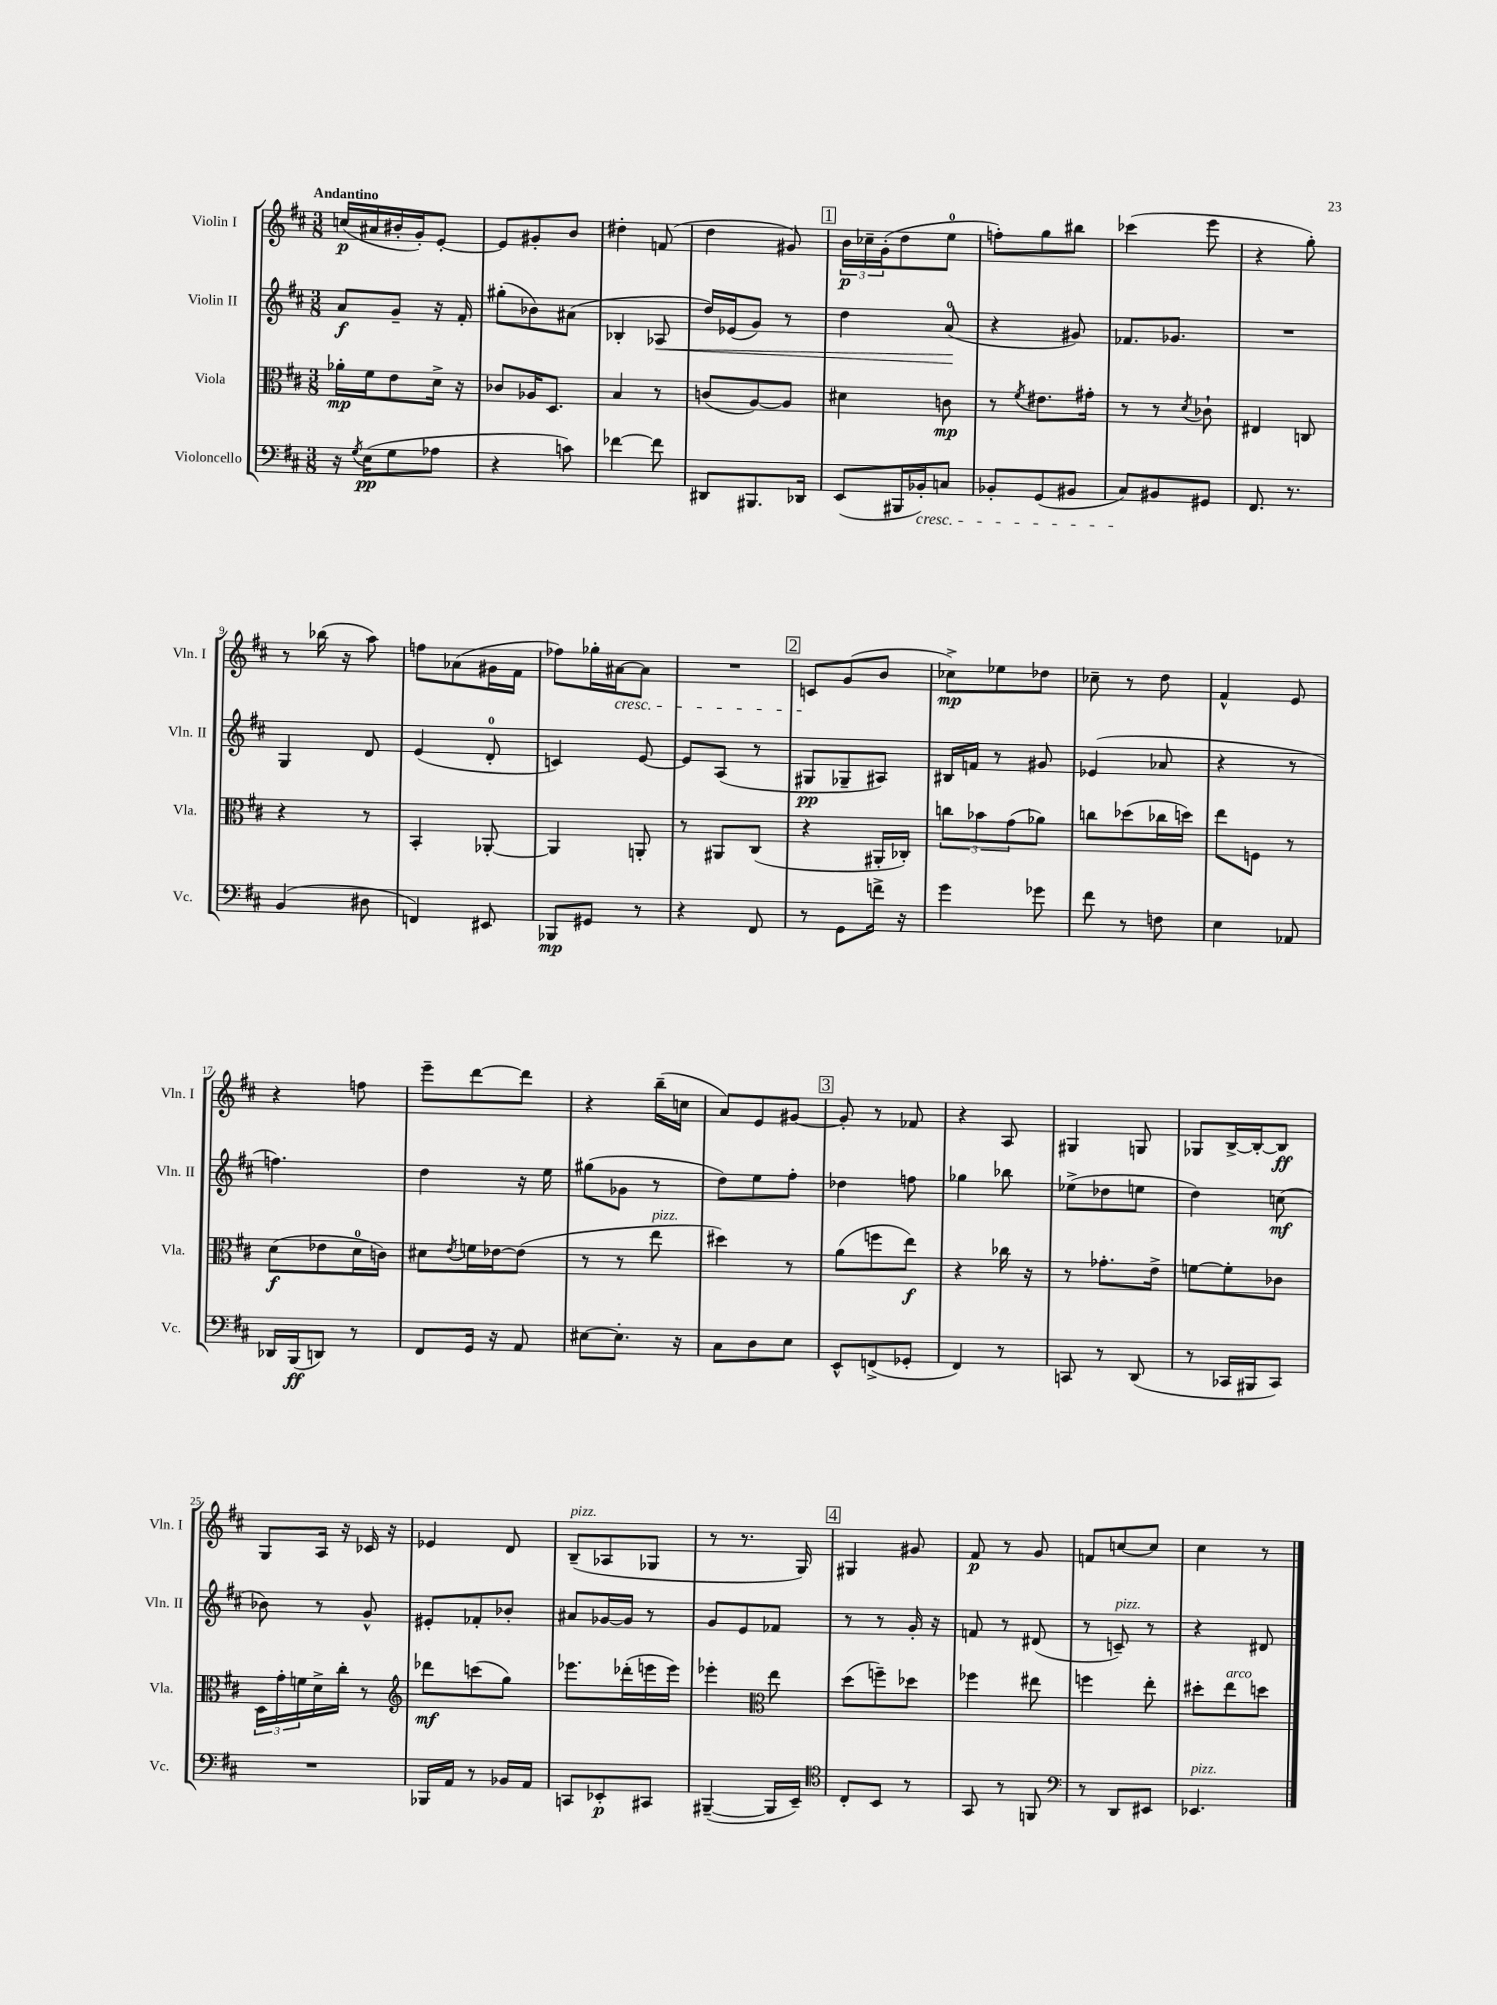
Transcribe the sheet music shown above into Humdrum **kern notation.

**kern	**dynam	**kern	**dynam	**kern	**dynam	**kern	**dynam
*part4	*part4	*part3	*part3	*part2	*part2	*part1	*part1
*staff4	*staff4	*staff3	*staff3	*staff2	*staff2	*staff1	*staff1
*I"Violoncello	*	*I"Viola	*	*I"Violin II	*	*I"Violin I	*
*I'Vc.	*	*I'Vla.	*	*I'Vln. II	*	*I'Vln. I	*
*clefF4	*	*clefC3	*	*clefG2	*	*clefG2	*
*k[f#c#]	*	*k[f#c#]	*	*k[f#c#]	*	*k[f#c#]	*
*M3/8	*	*M3/8	*	*M3/8	*	*M3/8	*
=1	=1	=1	=1	=1	=1	=1	=1
!	!	!	!	!	!	!LO:TX:a:B:t=Andantino	!
16r	.	16a-X'\LL	mp	8a/L	f	(16ccn/LL	p
8qG/	.	.	.	.	.	.	.
(16E\KL	pp	16f#\J	.	.	.	16a#X/	.
8G\	.	8e\	.	8g~/J	.	16b#X'/	.
.	.	.	.	.	.	16g'/J)	.
8A-X\J	.	16d^\Jk	.	16r	.	[8e'/J	.
.	.	16r	.	16f#'/	.	.	.
=2	=2	=2	=2	=2	=2	=2	=2
4r	.	8c-X/L	.	(8gg#X'\L	.	8e/L]	.
.	.	16A-X/K	.	8b-X\)	.	8g#X'/	.
.	.	8.D/J	.	.	.	.	.
8cn\)	.	.	.	(8a#X\J	.	8b/J	.
=3	=3	=3	=3	=3	=3	=3	=3
[4f-X\	.	4B/	.	4B-X'/	.	4dd#X'\	.
!	!	!	!	!	!LO:HP:b	!	!
8f-\]	.	8r	.	8A-X/	<	(8fn/	.
=4	=4	=4	=4	=4	=4	=4	=4
8DD#X/L	.	(8cn/L	.	16dd/LL)	.	4dd\	.
.	.	.	.	(16e-X/J	.	.	.
8.BBB#X/	.	[8A/)	.	8g/J)	.	.	.
.	.	8A/J]	.	8r	.	8g#X/)	.
16DD-X/Jk	.	.	.	.	.	.	.
!!LO:REH:place=s1:t=1
=5	=5	=5	=5	=5	=5	=5	=5
(8EE/L	.	4d#X\	.	4dd\	.	24b\LL	p
.	.	.	.	.	.	24cc-X~\	.
.	.	.	.	.	.	(24g'\J	.
16BBB#X/L	.	.	.	.	.	8dd\	.
!LO:TX:b:i:t=cresc.	!	!	!	!	!	!	!
16BB-X'/J)	.	.	.	.	.	.	.
8Cn/J	.	8cn\	mp	(8a/	.	8ee\J	.
.	.	.	.	.	[	.	.
=6	=6	=6	=6	=6	=6	=6	=6
8BB-X'/L	.	8r	.	4r	.	8ffn'\L)	.
.	.	8qf#/	.	.	.	.	.
(8GG/	.	8.e#X\L	.	.	.	8gg\	.
8BB#X/J	.	.	.	8g#X/)	.	8bb#X\J	.
.	.	16g#X'\Jk	.	.	.	.	.
=7	=7	=7	=7	=7	=7	=7	=7
8C#/L)	.	8r	.	8.f-X/L	.	(4ccc-X\	.
8BB#X/	.	8r	.	.	.	.	.
.	.	.	.	8.g-X/J	.	.	.
.	.	8qd/	.	.	.	.	.
8GG#X/J	.	8c-X`\	.	.	.	8eee\	.
=8	=8	=8	=8	=8	=8	=8	=8
8.FF#/	.	4E#X/	.	4.r	.	4r	.
8.r	.	.	.	.	.	.	.
.	.	8Cn/	.	.	.	8gg'\)	.
!!LO:LB:g=z
=9	=9	=9	=9	=9	=9	=9	=9
(4BB/	.	4r	.	4G/	.	8r	.
.	.	.	.	.	.	(16bb-X\	.
.	.	.	.	.	.	16r	.
8D#X\	.	8r	.	8d/	.	8aa\)	.
=10	=10	=10	=10	=10	=10	=10	=10
4FFn/)	.	4BB'/	.	(4e/	.	8ffn\L	.
.	.	.	.	.	.	(8a-X\	.
8EE#X/	.	[8AA-X'/	.	8d'/	.	16g#X\L	.
.	.	.	.	.	.	16f#\JJ	.
=11	=11	=11	=11	=11	=11	=11	=11
8BBB-X/L	mp	4AA-/]	.	4cn/)	.	8ff-X\L)	.
8GG#X/J	.	.	.	.	.	16gg-X'\L	.
!	!	!	!	!	!	!LO:TX:b:i:t=cresc.	!
.	.	.	.	.	.	[16a#X\J	.
8r	.	8AAn'/	.	[8e/	.	8a#\J]	.
=12	=12	=12	=12	=12	=12	=12	=12
4r	.	8r	.	8e/L]	.	4.r	.
.	.	8AA#X/L	.	(8A/J	.	.	.
8FF#/	.	(8C#/J	.	8r	.	.	.
!!LO:REH:place=s1:t=2
=13	=13	=13	=13	=13	=13	=13	=13
8r	.	4r	.	8G#X/L	pp	8cn/L	.
8GG\L	.	.	.	8G-X~/	.	(8g/	.
16fn^\Jk	.	16AA#X'/LL	.	8A#X/J)	.	8b/J	.
16r	.	16C-X'/JJ)	.	.	.	.	.
=14	=14	=14	=14	=14	=14	=14	=14
4g\	.	12ccn\L	.	16B#X/LL	.	8cc-X^\L)	mp
.	.	.	.	16fn/JJ	.	.	.
.	.	12b-X\	.	.	.	.	.
.	.	.	.	8r	.	8ee-X\	.
.	.	(12g\	.	.	.	.	.
8g-X\	.	8a-X\J)	.	8g#X/	.	8dd-X\J	.
=15	=15	=15	=15	=15	=15	=15	=15
8f#\	.	8ccn\L	.	(4e-X/	.	8cc-X~\	.
8r	.	(8dd-X\	.	.	.	8r	.
8Fn\	.	16cc-X\L	.	8a-X/	.	8dd\	.
.	.	16ddn\JJ)	.	.	.	.	.
=16	=16	=16	=16	=16	=16	=16	=16
4E\	.	8ee\L	.	4r	.	4f#^^/	.
.	.	8Fn\J	.	.	.	.	.
8AA-X/	.	8r	.	8r	.	8e/	.
!!LO:LB:g=z
=17	=17	=17	=17	=17	=17	=17	=17
16DD-X/LL	.	(8d\L	f	4.ffn\)	.	4r	.
(16BBB/J	ff	.	.	.	.	.	.
8DDn/J)	.	8e-X\	.	.	.	.	.
8r	.	16d\L	.	.	.	8ffn\	.
.	.	16cn\JJ)	.	.	.	.	.
=18	=18	=18	=18	=18	=18	=18	=18
8FF#/L	.	8d#X\L	.	4dd\	.	8eee~\L	.
.	.	8qe/	.	.	.	.	.
16GG/Jk	.	16fn\L	.	.	.	[8ddd\	.
16r	.	[16e-X\J	.	.	.	.	.
8AA/	.	(8e-\J]	.	16r	.	8ddd\J]	.
.	.	.	.	16ee\	.	.	.
=19	=19	=19	=19	=19	=19	=19	=19
[8E#X\L	.	8r	.	(8gg#X\L	.	4r	.
8.E#'\J]	.	8r	.	8g-X\J	.	.	.
!	!	!LO:TX:a:i:t=pizz.	!	!	!	!	!
.	.	8ee\	.	8r	.	(16bb~\LL	.
16r	.	.	.	.	.	16ccn\JJ	.
=20	=20	=20	=20	=20	=20	=20	=20
8C#\L	.	4dd#X\)	.	8dd\L)	.	8a/L)	.
8D\	.	.	.	8ee\	.	8e/	.
8E\J	.	8r	.	8ff#'\J	.	[8g#X/J	.
!!LO:REH:place=s1:t=3
=21	=21	=21	=21	=21	=21	=21	=21
8EE^^/L	.	(8a\L	.	4dd-X\	.	8g#'/]	.
(8FFn^/	.	8ffn\	.	.	.	8r	.
8GG-X'/J	.	8ee\J)	f	8ffn\	.	8f-X/	.
=22	=22	=22	=22	=22	=22	=22	=22
4FF#/)	.	4r	.	4gg-X\	.	4r	.
8r	.	16cc-X\	.	8bb-X\	.	8A/	.
.	.	16r	.	.	.	.	.
=23	=23	=23	=23	=23	=23	=23	=23
8CCn/	.	8r	.	(8ee-X^\L	.	4G#X/	.
8r	.	8.g-X'\L	.	8dd-X\	.	.	.
(8DD/	.	.	.	8een\J	.	8Gn/	.
.	.	16e^\Jk	.	.	.	.	.
=24	=24	=24	=24	=24	=24	=24	=24
8r	.	[8fn\L	.	4dd\)	.	8G-X/L	.
16CC-X/LL	.	8f'\]	.	.	.	[16B^/L	.
16BBB#X/J	.	.	.	.	.	16B'/J_	.
8CC-/J)	.	8c-X\J	.	(8ccn\	mf	8B/J]	ff
!!LO:LB:g=z
=25	=25	=25	=25	=25	=25	=25	=25
4.r	.	24D\LL	.	8b-X\)	.	8G/L	.
.	.	24g'\	.	.	.	.	.
.	.	24fn\	.	.	.	.	.
.	.	16d^\	.	8r	.	16A/Jk	.
.	.	16cc#'\JJ	.	.	.	16r	.
.	.	8r	.	8g^^/	.	16c-X/	.
.	.	.	.	.	.	16r	.
=26	=26	=26	=26	=26	=26	=26	=26
*	*	*clefG2	*	*	*	*	*
16BBB-X/LL	.	8ddd-X\L	mf	8e#X'/L	.	4e-X/	.
16AA/JJ	.	.	.	.	.	.	.
8r	.	(8cccn\	.	8f-X'/	.	.	.
16BB-X/LL	.	8gg\J)	.	8b-X'/J	.	8d/	.
16AA/JJ	.	.	.	.	.	.	.
=27	=27	=27	=27	=27	=27	=27	=27
!	!	!	!	!	!	!LO:TX:a:i:t=pizz.	!
8CCn/L	.	8.eee-X\L	.	8a#X/L	.	(8B~/L	.
8EE-X'/	p	.	.	[16g-X/L	.	8A-X/	.
.	.	(16ddd-X'\L	.	16g-/JJ]	.	.	.
8CC#X/J	.	16eeen\	.	8r	.	8G-X/J	.
.	.	16eee\JJ)	.	.	.	.	.
=28	=28	=28	=28	=28	=28	=28	=28
([4BBB#X~/	.	4eee-X'\	.	8g/L	.	8r	.
.	.	.	.	8e/	.	8.r	.
*	*	*clefC3	*	*	*	*	*
16BBB#/LL]	.	8ee\	.	8f-X/J	.	.	.
16EE~/JJ)	.	.	.	.	.	16G/)	.
!!LO:REH:place=s1:t=4
=29	=29	=29	=29	=29	=29	=29	=29
*clefC4	*	*	*	*	*	*	*
8C#'/L	.	(8dd\L	.	8r	.	4G#X/	.
8BB/J	.	8ffn~\)	.	8r	.	.	.
8r	.	8dd-X\J	.	16g'/	.	8g#X/	.
.	.	.	.	16r	.	.	.
=30	=30	=30	=30	=30	=30	=30	=30
8GG/	.	4ff-X\	.	8fn/	.	8f#/	p
8r	.	.	.	8r	.	8r	.
8FFn/	.	8ee#X\	.	(8d#X/	.	8g/	.
=31	=31	=31	=31	=31	=31	=31	=31
*clefF4	*	*	*	*	*	*	*
8r	.	4ffn\	.	8r	.	8fn/L	.
!	!	!	!	!LO:TX:a:i:t=pizz.	!	!	!
8DD/L	.	.	.	8cn~/)	.	[8ccn/	.
8EE#X/J	.	8ee'\	.	8r	.	8cc/J]	.
=32	=32	=32	=32	=32	=32	=32	=32
!LO:TX:a:i:t=pizz.	!	!	!	!	!	!	!
4.EE-X/	.	8dd#X'\L	.	4r	.	4cc#\	.
!	!	!LO:TX:a:i:t=arco	!	!	!	!	!
.	.	8ee\	.	.	.	.	.
.	.	8ddn\J	.	8d#X/	.	8r	.
==	==	==	==	==	==	==	==
*-	*-	*-	*-	*-	*-	*-	*-
